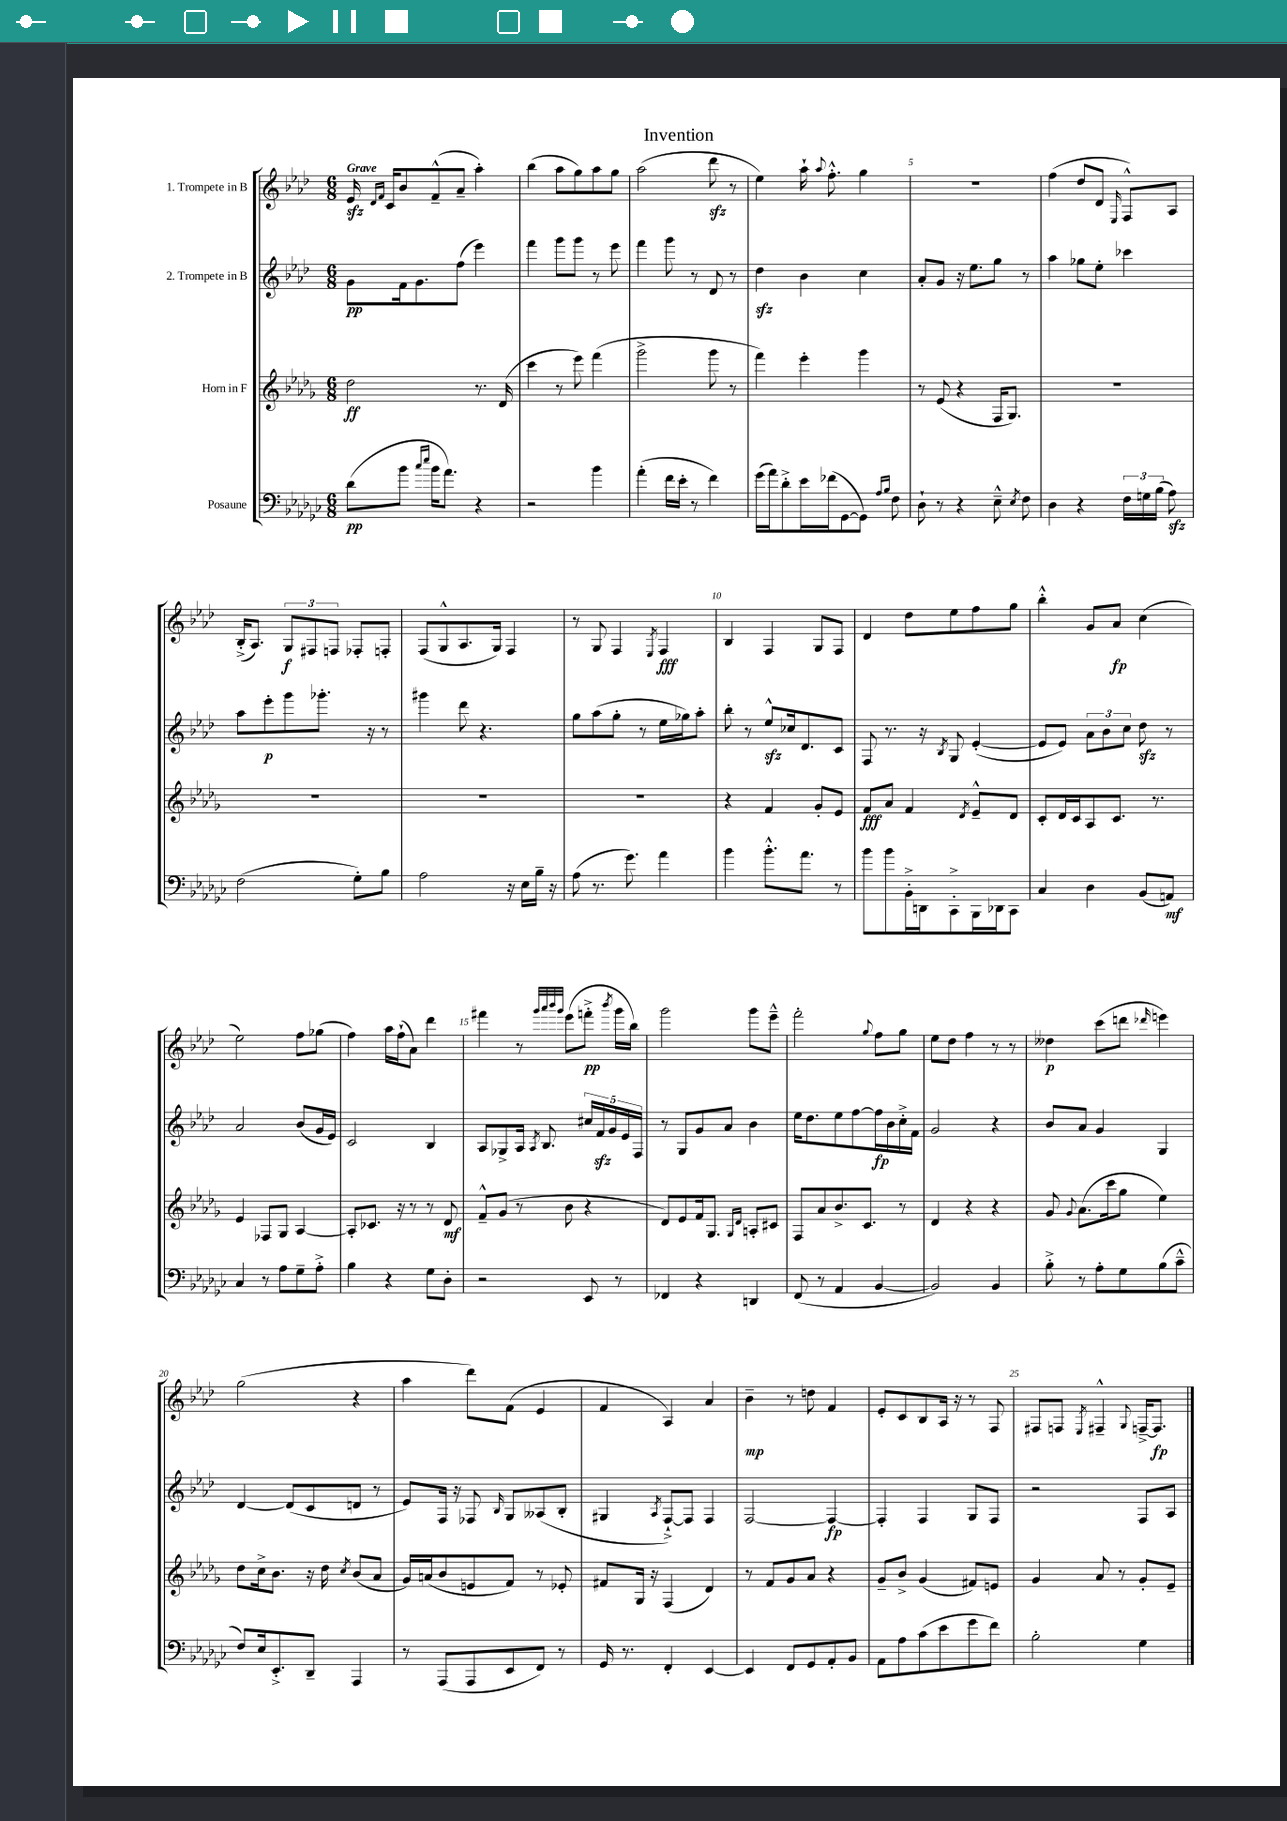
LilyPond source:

\header { title = "Invention" }
<<
\new StaffGroup <<
\new Staff = "s0" \with { instrumentName = "1. Trompete in B" } {
    \clef treble \key aes \major \numericTimeSignature \time 6/8 \tempo "Grave"
    \autoBeamOff ees'16\sfz \grace { des'16[ f'16] } c'16[ bes'8 f'8---^( aes'8]-- aes''4-.) |
    bes''4( aes''8[ g''8) aes''8 g''8] |
    aes''2( des'''8\sfz r8 |
    ees''4) aes''16-! \appoggiatura { aes''8 } f''8.-.-^ g''4 |
    R2. |
    f''4( des''8[ des'8] \grace { ees16 } f8[-^) aes8] |
    bes16[-.->( aes8.]) \tuplet 3/2 { g8[\f fis8 f8] } fes8[-. f8]-. |
    f8[( g8-^ aes8. g16]) f4 |
    r8 g8 f4 \acciaccatura { ees8 } f4\fff |
    bes4 f4 g8[ f8] |
    des'4 des''8[ ees''8 f''8 g''8] |
    bes''4-.-^ g'8[ aes'8]\fp c''4( |
    ees''2) f''8[ ges''8]( |
    f''4) aes''16[ f''16-!( aes'8]) des'''4 |
    fis'''4 r8 \grace { g'''32[ aes'''32 bes'''32 g'''32] } ees'''8[( f'''8]-.->\pp \acciaccatura { bes'''8 } g'''16[ bes''16]) |
    g'''2 g'''8[ ees'''8]---^ |
    f'''2-. \appoggiatura { g''8 } f''8[ g''8] |
    ees''8[ des''8] f''4 r8 r8 |
    deses''4\p c'''8[( d'''8] \grace { des'''16 } e'''4) |
    g''2( r4 |
    aes''4 des'''8[) f'8]( ees'4 |
    f'4 aes4) aes'4 |
    bes'4--\mp r8 d''8 f'4 |
    ees'8[-. c'8 bes8 aes16] r16 r8 f8 |
    fis8[ f8] \acciaccatura { ees8 } fis4---^ \appoggiatura { g8 } f16[~---> f8.]\fp \bar "|." |
}
\new Staff = "s1" \with { instrumentName = "2. Trompete in B" } {
    \clef treble \key aes \major \numericTimeSignature \time 6/8
    \autoBeamOff g'8[\pp f'16 g'8. f''8]( ees'''4) |
    f'''4 g'''8[ g'''8] r8 ees'''8 |
    f'''4 g'''8 r8 des'8 r8 |
    des''4\sfz bes'4 c''4 |
    aes'8[-. g'8] r16 ees''8.[ g''8] r8 |
    aes''4 ges''8[ ees''8]-. ces'''4 |
    aes''8[ ees'''8-.\p g'''8 ges'''8.]-. r16 r8 |
    gis'''4 des'''8 r4. |
    g''8[ aes''8( g''8]-. r8 ees''16[ ges''16) aes''8]-. |
    bes''8-. r8 ees''8[-^\sfz ces''16 des'8. c'8] |
    f8 r8. r16 \acciaccatura { bes8 } g8 ees'4~-.( |
    ees'8[ ees'8]) \tuplet 3/2 { aes'8[ bes'8 c''8] } des''8\sfz r8 |
    aes'2 bes'8[( g'16 ees'16]) |
    c'2 bes4 |
    aes8[ ges8-> aes16] \acciaccatura { aes8 } bes8. \tuplet 5/4 { cis''16[ f'16\sfz g'16 ees'16 f16] } |
    r8 g8[ g'8 aes'8] bes'4 |
    ees''16[ des''8. ees''8 f''8~ f''16\fp bes'16 c''16-.-> f'16] |
    g'2 r4 |
    bes'8[ aes'8] g'4 g4 |
    des'4~ des'8[( c'8 d'8] r8 |
    ees'8[) f16] r16 fes8 \grace { bes16 } g8[ aeses8( bes8]-. |
    gis4 \acciaccatura { aes8 } f8[~-!->) f8] f4 |
    f2~ f4~\fp |
    f4-. f4 g8[ f8] |
    r2 f8[ aes8] \bar "|." |
}
\new Staff = "s2" \with { instrumentName = "Horn in F" } {
    \clef treble \key des \major \numericTimeSignature \time 6/8
    \autoBeamOff des''2\ff r8. des'16( |
    c'''4 r8 ees'''8) f'''4( |
    ges'''2-> ges'''8 r8 |
    f'''4) ees'''4-. ges'''4 |
    r8 ees'8( r4 f16[ ges8.]) |
    R2. |
    R2. |
    R2. |
    R2. |
    r4 f'4 ges'8[-. ees'8] |
    f'8[\fff aes'8] f'4 \acciaccatura { des'8 } ees'8[---^ des'8] |
    c'8[-. des'16 c'16 aes8 c'8.] r8. |
    ees'4 fes8[ ges8] aes4~ |
    aes8[-. ces'8.] r16 r8 r8 des'8\mf |
    f'8[---^ ges'8]( r8 bes'8 r4 |
    des'8[) ees'8 f'16 ges8.] \grace { ges16[ des'16] } a8[-. cis'8] |
    f8[ aes'8 bes'8.-> c'8.] r8 |
    des'4 r4 r4 |
    ges'8 \appoggiatura { ges'8 } aes'8.[( c'''16 ges''8] ees''4) |
    des''8[ c''16-> bes'8.] r16 des''16 \acciaccatura { c''8 } bes'8[( aes'8] |
    ges'16[) a'16( bes'8 e'8 f'8]) r8 ees'8-. |
    fis'8[ ges16] r16 f4( des'4) |
    r8 f'8[ ges'8 aes'8] r4 |
    ges'8[-- bes'8]-> ges'4( fis'8[) e'8] |
    ges'4 aes'8 r8 ges'8[-. ees'8]-- \bar "|." |
}
\new Staff = "s3" \with { instrumentName = "Posaune" } {
    \clef bass \key ges \major \numericTimeSignature \time 6/8
    \autoBeamOff des'8[\pp( bes'8] \grace { ces''16[ ees''16] } bes'16[ aes'8.]) r4 |
    r2 bes'4 |
    aes'4-.( f'16[ ees'16]-. r8 f'4) |
    ges'16[( aes'16) des'8-.-> ees'16 fes'16( ges,8~ ges,8]) \grace { aes16[ bes16] } f8 |
    des8-! r8 r4 ees8---^ \acciaccatura { ees8 } f8 |
    des4 r4 \tuplet 3/2 { f16[ g16 bes16]( } aes8\sfz) |
    f2( ges8[-.) bes8] |
    aes2 r16 ees16[ bes16]-- r16 |
    aes8( r8. ges'8.) aes'4 |
    bes'4 bes'8.[-.-^ aes'8.] r8 |
    bes'8[ bes'8 bes,16-.-> d,16 ces,8-.-> bes,,16 des,16 ces,8] |
    ces4 des4 bes,8[( a,8]\mf) |
    ces4 r8 aes8[ ges8-- aes8]-.-> |
    bes4 r4 ges8[ des8]-. |
    r2 ees,8 r8 |
    fes,4 r4 d,4 |
    f,8( r8 aes,4 bes,4~ |
    bes,2) bes,4 |
    bes8-.-> r8 aes8[-. ges8 bes8( ces'8]---^ |
    f8[) ees16 ees,8.-.-> des,8]-- aes,,4 |
    r8 aes,,8[( aes,,8 ees,8 f,8]) r8 |
    ges,16 r8. f,4-. ees,4~ |
    ees,4 f,8[ ges,8 aes,8-. bes,8] |
    aes,8[ aes8 ces'8( ees'8 ges'8 f'8]) |
    bes2-. ges4 \bar "|." |
}
>>
>>
\layout { \context { \Score \override BarNumber.break-visibility = ##(#f #t #t) barNumberVisibility = #(every-nth-bar-number-visible 5) } }
